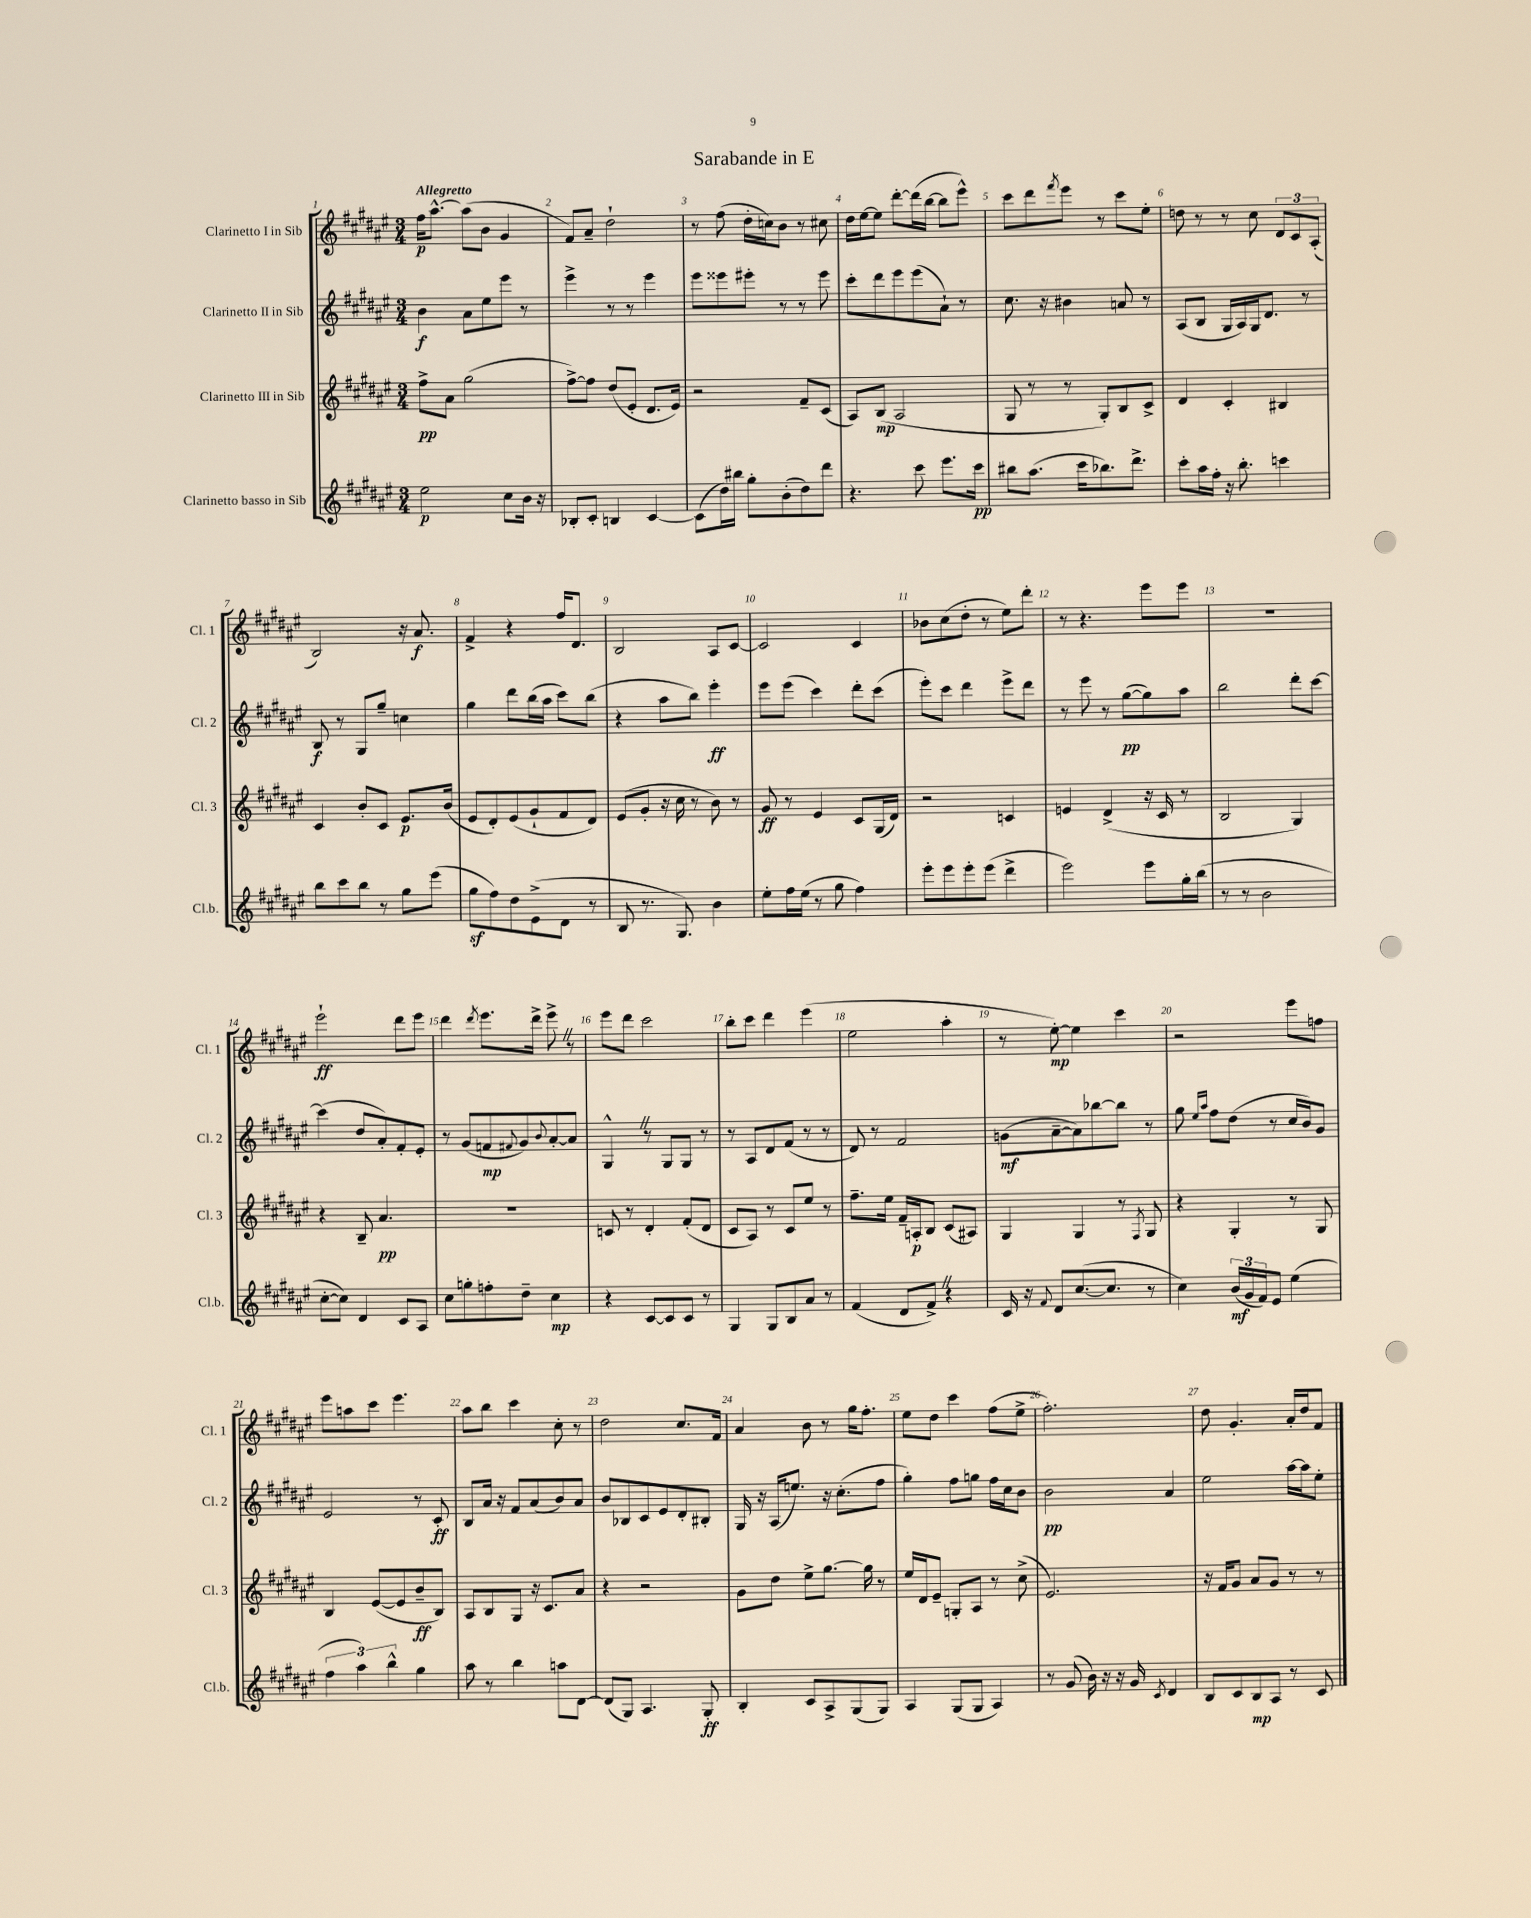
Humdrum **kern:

**kern	**kern	**kern	**kern
*staff4	*staff3	*staff2	*staff1
*clefG2	*clefG2	*clefG2	*clefG2
*k[f#c#g#d#a#e#]	*k[f#c#g#d#a#e#]	*k[f#c#g#d#a#e#]	*k[f#c#g#d#a#e#]
*M3/4	*M3/4	*M3/4	*M3/4
2ee#\	8ff#^\L	4b\	16ff#\LK
.	.	.	[8.aa#^^\J
.	8a#\J	.	.
.	(2gg#\	8a#\L	(8aa#\]L
.	.	8ee#\	8b\J
8cc#\L	.	8eee#\J	4g#/
16b\Jk	.	8r	.
16r	.	.	.
=	=	=	=
8B-'/L	[8ff#^\L)	4eee#^\	8f#/L)
8c#'/J	8ff#\]J	.	8a#~/J
4B/	(8dd#/L	8r	2dd#`\
.	8e#'/J	8r	.
[4c#/	8.d#/L	4eee#\	.
.	16e#/Jk)	.	.
=	=	=	=
(8c#\]L	2r	8eee#\L	8r
16dd#\L)	.	8eee##\	(8ff#\
16bb#\JJ	.	.	.
8gg#'\L	.	8eee#'\J	16dd#'\LL
.	.	.	16cc\J)
(8b'\	.	8r	8b\J
8dd#\)	8f#~/L	8r	8r
8ddd#\J	(8c#/J	8eee#\	8cc#\
=	=	=	=
4.r	8A#/L)	8ccc#'\L	16dd#\LL
.	.	.	[16ee#\J
.	(8B/J	8ddd#\	8ee#\]J
.	2A#/	8eee#\	[8ddd#'\L
8ccc#\	.	(8eee#\	(16ddd#\]L
.	.	.	[16bb\JJ
8.eee#\L	.	8a#`\J)	8bb\]L
.	.	8r	8eee#^^\J)
16ccc#\Jk	.	.	.
=	=	=	=
8bb#\L	8G#/	8.cc#\	8ccc#\L
(8.aa#\J	8r	.	8ddd#\
.	.	16r	.
.	.	.	8qfff#/
.	8r	4b#\	8eee#\J
16ccc#\LK	.	.	.
8.bb-\)	8G#'/L)	.	8r
.	8B/	8a/	8ccc#\L
8.ddd#^\J	.	.	.
.	8c#^/J	8r	8ee#'\J
=	=	=	=
8ccc#'\L	4d#/	(8A#/L	8dd\
16aa#\L	.	8B/J	8r
16ff#'\JJ	.	.	.
16r	4c#'/	16G#/LL	8r
8.bb'\	.	16A#/)	.
.	.	16G#/J	8cc#\
.	.	8.d#/J	.
4ccc\	4B#/	.	12d#/L
.	.	.	12c#/
.	.	8r	.
.	.	.	(12A#'/J
=	=	=	=
8bb\L	4c#/	8B/	2B/)
8ccc#\	.	8r	.
8bb\J	8b'/L	8G#/L	.
8r	8c#/J	8gg#~/J	.
8gg#\L	8.e#/L	4cc\	16r
.	.	.	8.a#/
(8eee#\J	.	.	.
.	(16b/Jk	.	.
=	=	=	=
8gg#\L	8e#/L	4gg#\	4f#^/
8ff#\)	8d#'/)	.	.
8dd#\	(8e#/	8ddd#\L	4r
(8e#^\	8g#`/	(16bb\L	.
.	.	16aa#\JJ	.
8d#\J	8f#/	8ccc#\L)	16ff#/LK
.	.	.	8.d#/J
8r	8d#/J)	(8bb\J	.
=	=	=	=
8B/	(8e#/L	4r	2B/
8.r	8g#'/J	.	.
.	16r	8aa#\L	.
8.G#/)	16cc#\	.	.
.	8r	8bb\J)	.
4b\	8b\)	4eee#'\	8A#/L
.	8r	.	[8c#/J
=	=	=	=
8ee#'\L	8g#/	8eee#\L	2c#/]
16ff#\L	8r	(8eee#\J	.
(16ee#\JJ	.	.	.
8r	4e#/	4ccc#\)	.
8gg#\	.	.	.
4ff#\)	8c#/L	8ddd#'\L	4c#/
.	(16G#/L	(8ccc#\J	.
.	16d#/JJ)	.	.
=	=	=	=
8eee#'\L	2r	8eee#'\L)	8b-\L
8eee#\	.	8ccc#\J	(8cc#\
8eee#'\	.	4ddd#\	8dd#'\J
(8eee#\J	.	.	8r
4ddd#^\	4c/	8eee#^\L	8ee#\L)
.	.	8ddd#\J	8ddd#'\J
=	=	=	=
2eee#\)	4e/	8r	8r
.	.	8eee#\	4.r
.	(4d#^/	8r	.
.	.	([8gg#\L	.
8eee#\L	16r	8gg#\])	8eee#\L
.	16c#/	.	.
16gg#'\L	8r	8aa#\J	8eee#\J
(16bb\JJ	.	.	.
=	=	=	=
8r	2B/	2bb\	2.r
8r	.	.	.
2b\	.	.	.
.	4G#/)	8ddd#'\L	.
.	.	[8ccc#\J	.
=	=	=	=
[8cc#'\L	4r	(4ccc#\]	2eee#`\
8cc#\]J)	.	.	.
4d#/	8B~/	8dd#/L	.
.	4.a#/	8a#'/)	.
8c#/L	.	8f#'/	8ddd#\L
8A#/J	.	8e#'/J	8eee#\J
=	=	=	=
8cc#\L	2.r	8r	4ddd#\
8gg'\	.	(8g#/L	.
.	.	.	8qddd#/
8ff'\	.	8f/	8.eee#\L
.	.	8qqf#/	.
8dd#~\J	.	8g#/)	.
.	.	.	16ddd#^\Jk
.	.	8qqb/	.
4cc#\	.	[8a#'/	8eee#^\
.	.	8a#/]J	8r
=	=	=	=
4r	8c/	4G#^^/	8eee#\L
.	8r	.	8ddd#\J
[8c#/L	4d#'/	8r	2ccc#\
8c#/]	.	8G#/L	.
8c#/J	(8f#'/L	8G#/J	.
8r	8d#/J	8r	.
=	=	=	=
4G#/	8c#/L	8r	8bb'\L
.	8A#/J)	8A#/L	8ccc#\J
8G#/L	8r	8d#/	4ddd#\
8B/	8c#/L	(8f#/J	.
8a#/J	8ee#/J	8r	(4eee#\
8r	8r	8r	.
=	=	=	=
(4f#/	8.ff#~\L	8d#/)	2ee#\
.	.	8r	.
.	16ee#\Jk	.	.
8d#/L	16f#~/LL	2f#/	.
.	16A'/J	.	.
8f#^/J)	8B/J	.	.
4r	(8c#/L	.	4aa#'\
.	8A#/J)	.	.
=	=	=	=
16c#/	4G#/	(8g\L	8r
16r	.	.	.
8qqf#/	.	.	.
8d#/L	.	[8a#~\	[8ee#'\)
([8.cc#/	4G#/	8a#\])	4ee#\]
.	.	[8bb-\	.
8.cc#/]J	.	.	.
.	8r	8bb-\]J	4ccc#\
.	8qF#/	.	.
8r	8G#/	8r	.
=	=	=	=
4cc#\)	4r	8gg#\	2r
.	.	16qqee#/LL	.
.	.	16qqaa#/JJ	.
.	.	8ff#\L	.
(24b/LL	4G#'/	(8dd#\J	.
24g#/	.	.	.
24f#/J)	.	.	.
8e#/J	.	8r	.
(4ee#\	8r	16cc#/LL	8eee#\L
.	.	16b/J)	.
.	8G#/	8g#/J	8ff\J
=	=	=	=
6ff#\	4B/	2e#/	8eee#\L
.	.	.	8aa\
6aa#\)	.	.	.
.	([8e#/L	.	8ccc#\J
6bb^^\	.	.	.
.	8e#/]	.	4.eee#\
4gg#\	8b~/	8r	.
.	8B/J)	8c#'/	.
=	=	=	=
8aa#\	8A#/L	8B/L	8aa#\L
8r	8B/	16a#/Jk	8bb\J
.	.	16r	.
4bb\	8G#/J	8f#/L	4ccc#\
.	16r	(8a#/	.
.	8.c#/L	.	.
8aa\L	.	8b/)	8cc#'\
[8d#\J	8a#/J	8a#/J	8r
=	=	=	=
(8d#/]L	4r	8b/L	2dd#\
8G#/J)	.	8B-/	.
4.A#/	2r	8c#/	.
.	.	8e#/	.
.	.	8d#'/	8.cc#/L
8G#'/	.	8B#'/J	.
.	.	.	16f#/Jk
=	=	=	=
4B'/	8g#\L	16G#/	4a#/
.	.	16r	.
.	8dd#\J	(16A#/LK	.
.	.	8.ee/J)	.
8c#/L	8ee#^\L	.	8b\
8A#^/	[8.gg#\J	16r	8r
.	.	(8.cc#'\L	.
(8G#/	.	.	16gg#\LK
.	16gg#\]	.	8.ff#'\J
8G#/J)	8r	8ff#\J	.
=	=	=	=
4A#/	16ee#/LL	4gg#'\)	8ee#\L
.	16d#/J	.	.
.	8e#~/J	.	8dd#\J
(8G#/L	8G'/L	8ff#\L	4ccc#\
8G#/J	8A#/J	8gg\J	.
4A#/)	8r	16ff#\LL	(8ff#\L
.	.	16cc#\J	.
.	(8cc#^\	8b\J	8ee#^\J
=	=	=	=
8r	2.e#/)	2b\	2.ff#'\)
(8g#/	.	.	.
16b\)	.	.	.
16r	.	.	.
16r	.	.	.
16g#/	.	.	.
8qc#/	.	.	.
4d#/	.	4a#/	.
=	=	=	=
8B/L	16r	2ee#\	8dd#\
.	16f#/LK	.	.
8c#/	8g#/J	.	4.g#'/
8B/	8a#/L	.	.
8A#/J	8g#/J	.	.
8r	8r	[16aa#\LL	16a#'/LL
.	.	16aa#\]J	16dd#/J
8c#/	8r	8ee#'\J	8f#/J
==	==	==	==
*-	*-	*-	*-
